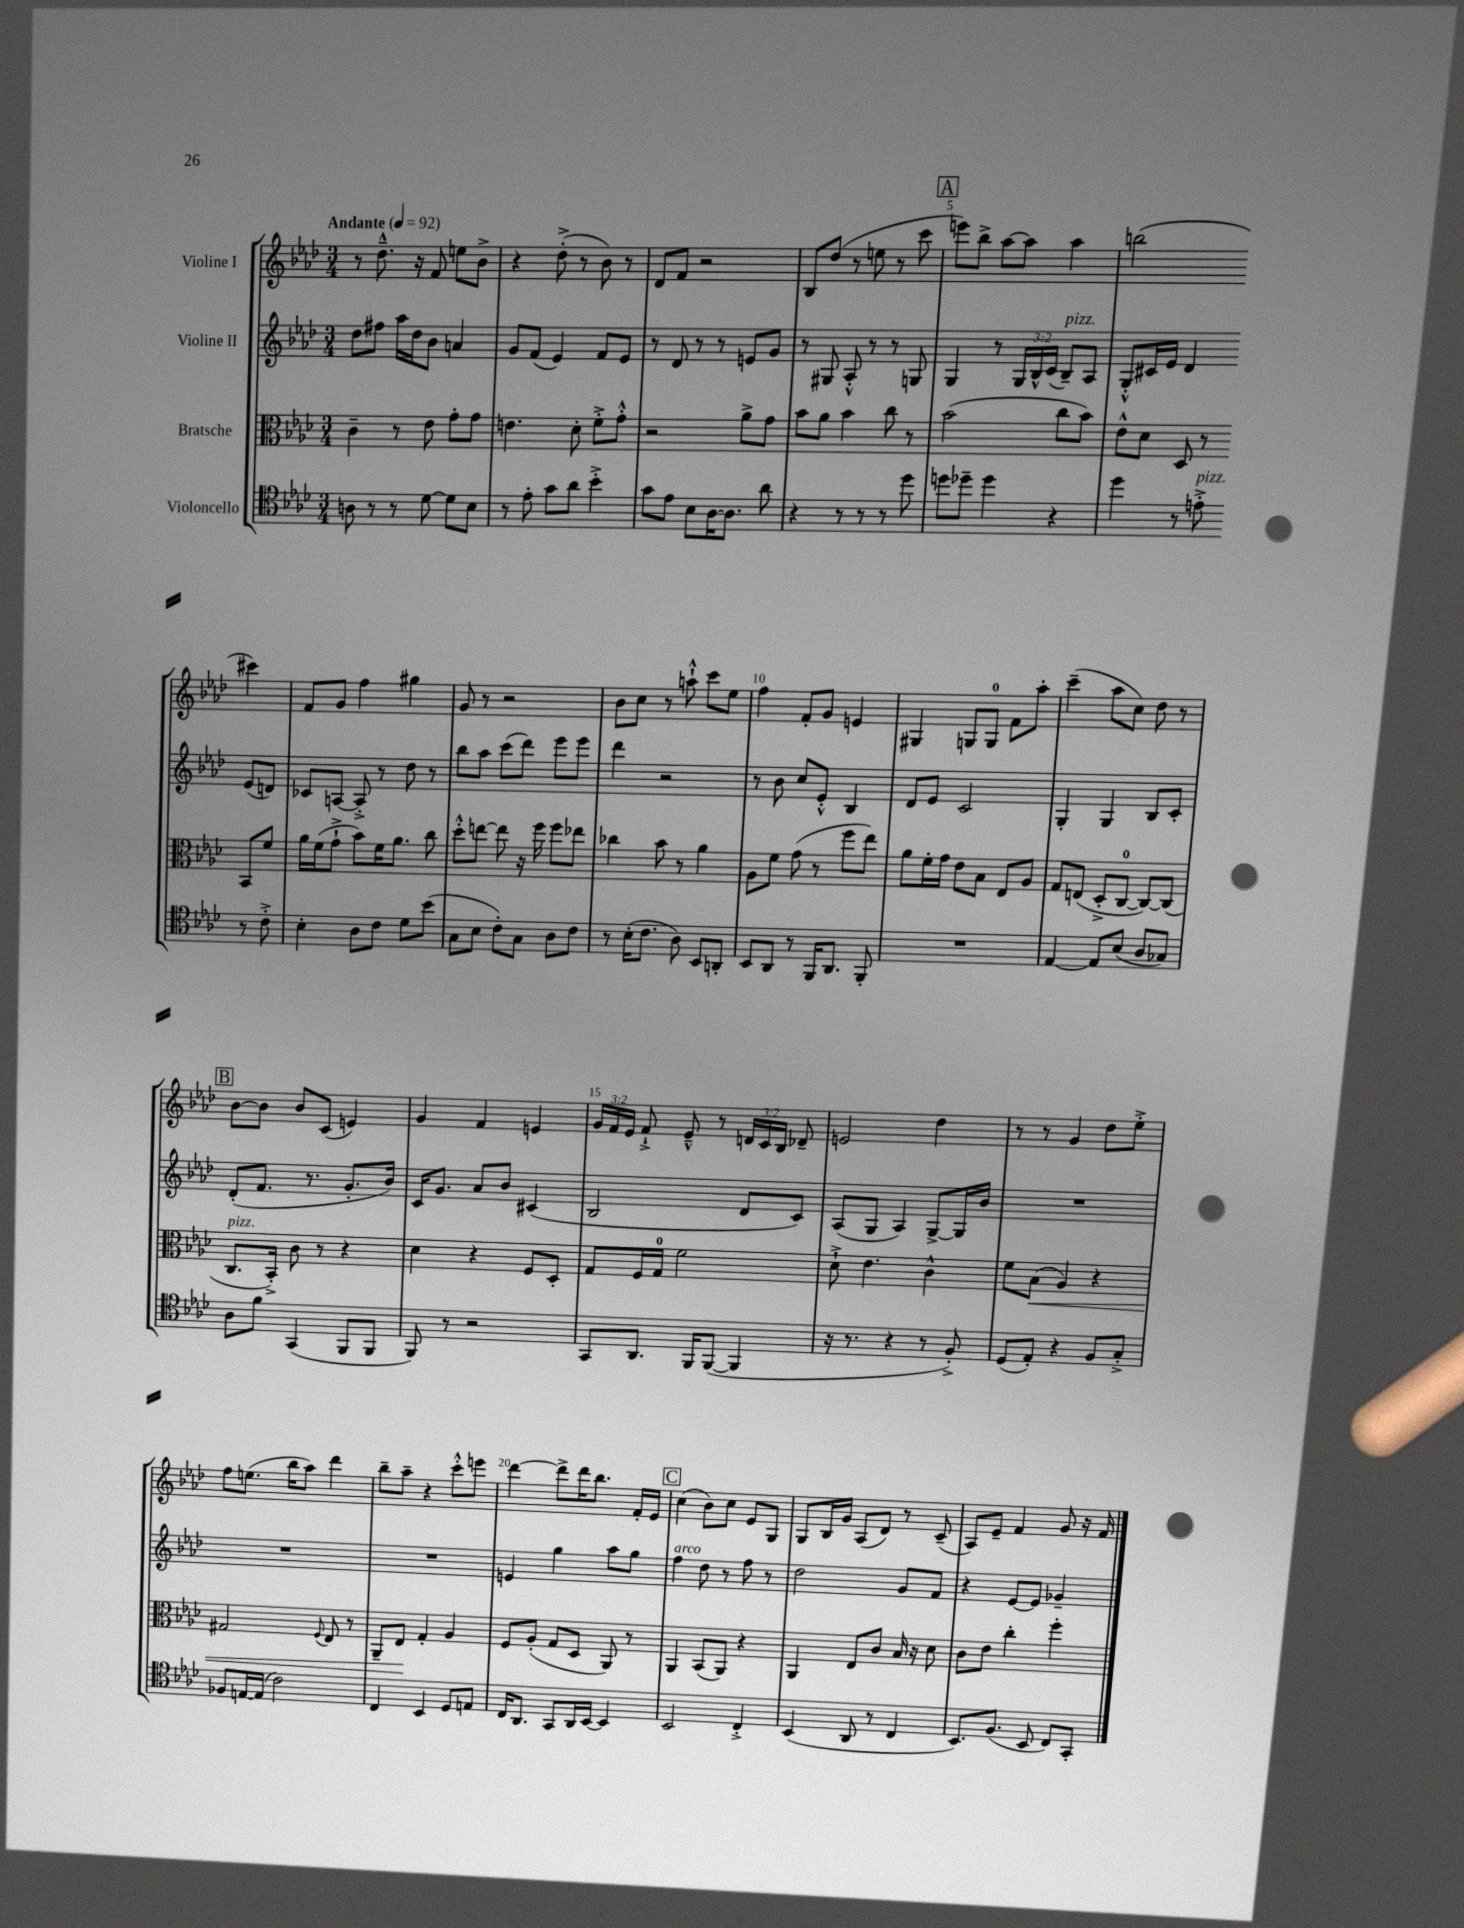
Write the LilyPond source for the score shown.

<<
\new StaffGroup <<
\new Staff = "s0" \with { instrumentName = "Violine I" } {
    \clef treble \key aes \major \numericTimeSignature \time 3/4 \override Staff.TupletNumber.text = #tuplet-number::calc-fraction-text \tempo "Andante" 4 = 92
    \autoBeamOff r8 des''8.---^ r16 f'8 e''8[ bes'8]-> |
    r4 des''8-.->( r8 bes'8) r8 |
    des'8[ f'8] r2 |
    bes8[ des''8]( r8 e''8 r8 c'''8 |
    \mark \markup { \box "A" } e'''8[) bes''8]-> aes''8[~ aes''8] aes''4 |
    b''2( cis'''4) |
    f'8[ g'8] f''4 gis''4 |
    g'8 r8 r2 |
    bes'8[ c''8] r8 a''8-!-^ c'''8[ ees''8] |
    f''4 f'8[-. g'8] e'4 |
    gis4 g8[ g8]-0 f'8[ aes''8]-. |
    c'''4--( aes''8[ c''8]) des''8 r8 |
    \mark \markup { \box "B" } bes'8[~ bes'8] bes'8[ c'8]( e'4) |
    g'4 f'4 e'4 |
    \tuplet 3/2 { g'16[ f'16 ees'16] } f'8-!-> ees'8---^ r8 \tuplet 3/2 { d'16[ c'16 bes16] } des'8-- |
    e'2 des''4 |
    r8 r8 g'4 des''8[ ees''8]-.-> |
    f''8[ e''8.]( bes''16[ aes''8]) des'''4 |
    bes''8[-- aes''8]-- r4 c'''8[-.-^ e'''8] |
    des'''4~ des'''8[-> des'''16 bes''8.] f'16[-. ees'16] |
    \mark \markup { \box "C" } c''4( bes'8[) c''8] ees'8[ g8] |
    g8[ bes16 g'16] aes8[( des'8]) r8 c'8--( |
    aes8[) ees'8]-- f'4 g'8 r16 f'16 \bar "|." |
}
\new Staff = "s1" \with { instrumentName = "Violine II" } {
    \clef treble \key aes \major \numericTimeSignature \time 3/4 \override Staff.TupletNumber.text = #tuplet-number::calc-fraction-text
    \autoBeamOff des''8[ fis''8] aes''16[ des''16 bes'8] a'4 |
    g'8[ f'8]( ees'4) f'8[ ees'8] |
    r8 des'8 r8 r8 e'8[ g'8] |
    r8 gis8 aes8-.-^ r8 r8 g8 |
    \mark \markup { \box "A" } g4 r8 \tuplet 3/2 { g16[ bes16-^ c'16]( } bes8[--^\markup { \italic "pizz." }) aes8] |
    g8[-.-^ cis'16 ees'16] des'4 ees'8[( d'8]) |
    ces'8[ a8]~ a8-.-> r8 des''8 r8 |
    bes''8[ aes''8] c'''8[( des'''8]) ees'''8[ ees'''8] |
    des'''4 r2 |
    r8 bes'8 c''8[ ees'8]-.-^ bes4 |
    des'8[ ees'8] c'2 |
    g4-. g4 bes8[ c'8]-. |
    \mark \markup { \box "B" } des'8[-.( f'8.] r8. g'8.[-. bes'16]) |
    c'16[ g'8.] aes'8[ bes'8] cis'4( |
    bes2 des'8[ c'8]) |
    aes8[( g8] aes4) g8[~-> g16 bes'16] |
    R2. |
    R2. |
    R2. |
    e'4 g''4 aes''8[ g''8] |
    \mark \markup { \box "C" } f''4^\markup { \italic "arco" } des''8 r8 f''8 r8 |
    des''2 g'8[ f'8] |
    r4 ees'8[~ ees'8] ges'4-- \bar "|." |
}
\new Staff = "s2" \with { instrumentName = "Bratsche" } {
    \clef alto \key aes \major \numericTimeSignature \time 3/4
    \autoBeamOff c'4-- r8 ees'8 g'8[-. g'8] |
    e'4. des'8-. f'8[-.-> g'8]-.-^ |
    r2 aes'8[-> g'8] |
    bes'8[ aes'8] bes'4 c''8 r8 |
    \mark \markup { \box "A" } bes'2( c''8[ bes'8]) |
    ees'8[-^ des'8] des8 r8 bes,8[ f'8] |
    aes'16[ f'16( g'8]-!-> bes'8[) f'16 aes'8.] c''8 |
    des''8[-.-^ e''8]~ e''8 r16 f''16 f''8[ ees''8] |
    ces''4 bes'8 r8 aes'4 |
    aes8[ f'8] g'8( r8 f''8[ ees''8]) |
    aes'8[ f'16-. g'16] ees'8[ bes8] ees8[ aes8] |
    g8[ e8]( des8[-.-> c8]-0~ c8[~) c8]( |
    \mark \markup { \box "B" } c8.[^\markup { \italic "pizz." } bes,16]-.->) c'8 r8 r4 |
    des'4 r4 f8[ des8]-. |
    g8[ f16 g16]-0 f'2 |
    des'8-!-> ees'4. c'4-^ |
    f'8[ bes8]\<( aes4) r4 |
    gis2 \appoggiatura { f8 } ees8 r8 |
    aes,8[-- ees8]\! g4-. aes4 |
    f8[ aes8]-.( g8[ des8] aes,8) r8 |
    \mark \markup { \box "C" } aes,4 bes,8[( aes,8]) r4 |
    aes,4 ees8[ c'8] bes16 r16 des'8 |
    c'8[ ees'8] c''4-. f''4-. \bar "|." |
}
\new Staff = "s3" \with { instrumentName = "Violoncello" } {
    \clef tenor \key aes \major \numericTimeSignature \time 3/4
    \autoBeamOff a8 r8 r8 des'8~ des'8[ bes8] |
    r8 ees'8-. g'8[ aes'8] bes'4-.-> |
    g'8[ ees'8] bes8[ aes16~ aes8.] aes'8 |
    r4 r8 r8 r8 des''8 |
    \mark \markup { \box "A" } d''8[ des''8]-- des''4 r4 |
    des''4 r8 e'8-.->^\markup { \italic "pizz." } r8 c'8-.-> |
    bes4-. aes8[ c'8] des'8[ bes'8]( |
    g8[ bes8] c'8[-.) g8] aes8[ c'8] |
    r8 bes16[-.( c'8.] aes8) bes,8[ a,8]-. |
    bes,8[ aes,8] r8 f,16[ aes,8.] f,8-. |
    R2. |
    ees4~ ees8[ bes8]( aes8[ ges8]) |
    \mark \markup { \box "B" } aes8[ f'8] g,4( f,8[ f,8] |
    f,8) r8 r2 |
    g,8[ aes,8.] f,16[ f,8]~( f,4 |
    r16 r8. r4 r8 f8-.->) |
    des8[( ees8]-.) r4 f8[ g8]-.-> |
    fes8[ e16~ e16]( c'2) |
    c4 bes,4 des8[ e8] |
    c16[ aes,8.] g,8[ aes,16 bes,16]~ bes,4 |
    \mark \markup { \box "C" } bes,2 c4-.-> |
    bes,4( aes,8 r8 c4 |
    bes,8.[) f8.]( bes,8 c8[) g,8]-. \bar "|." |
}
>>
>>
\layout { \context { \Score \override BarNumber.break-visibility = ##(#f #t #t) barNumberVisibility = #(every-nth-bar-number-visible 5) } }
